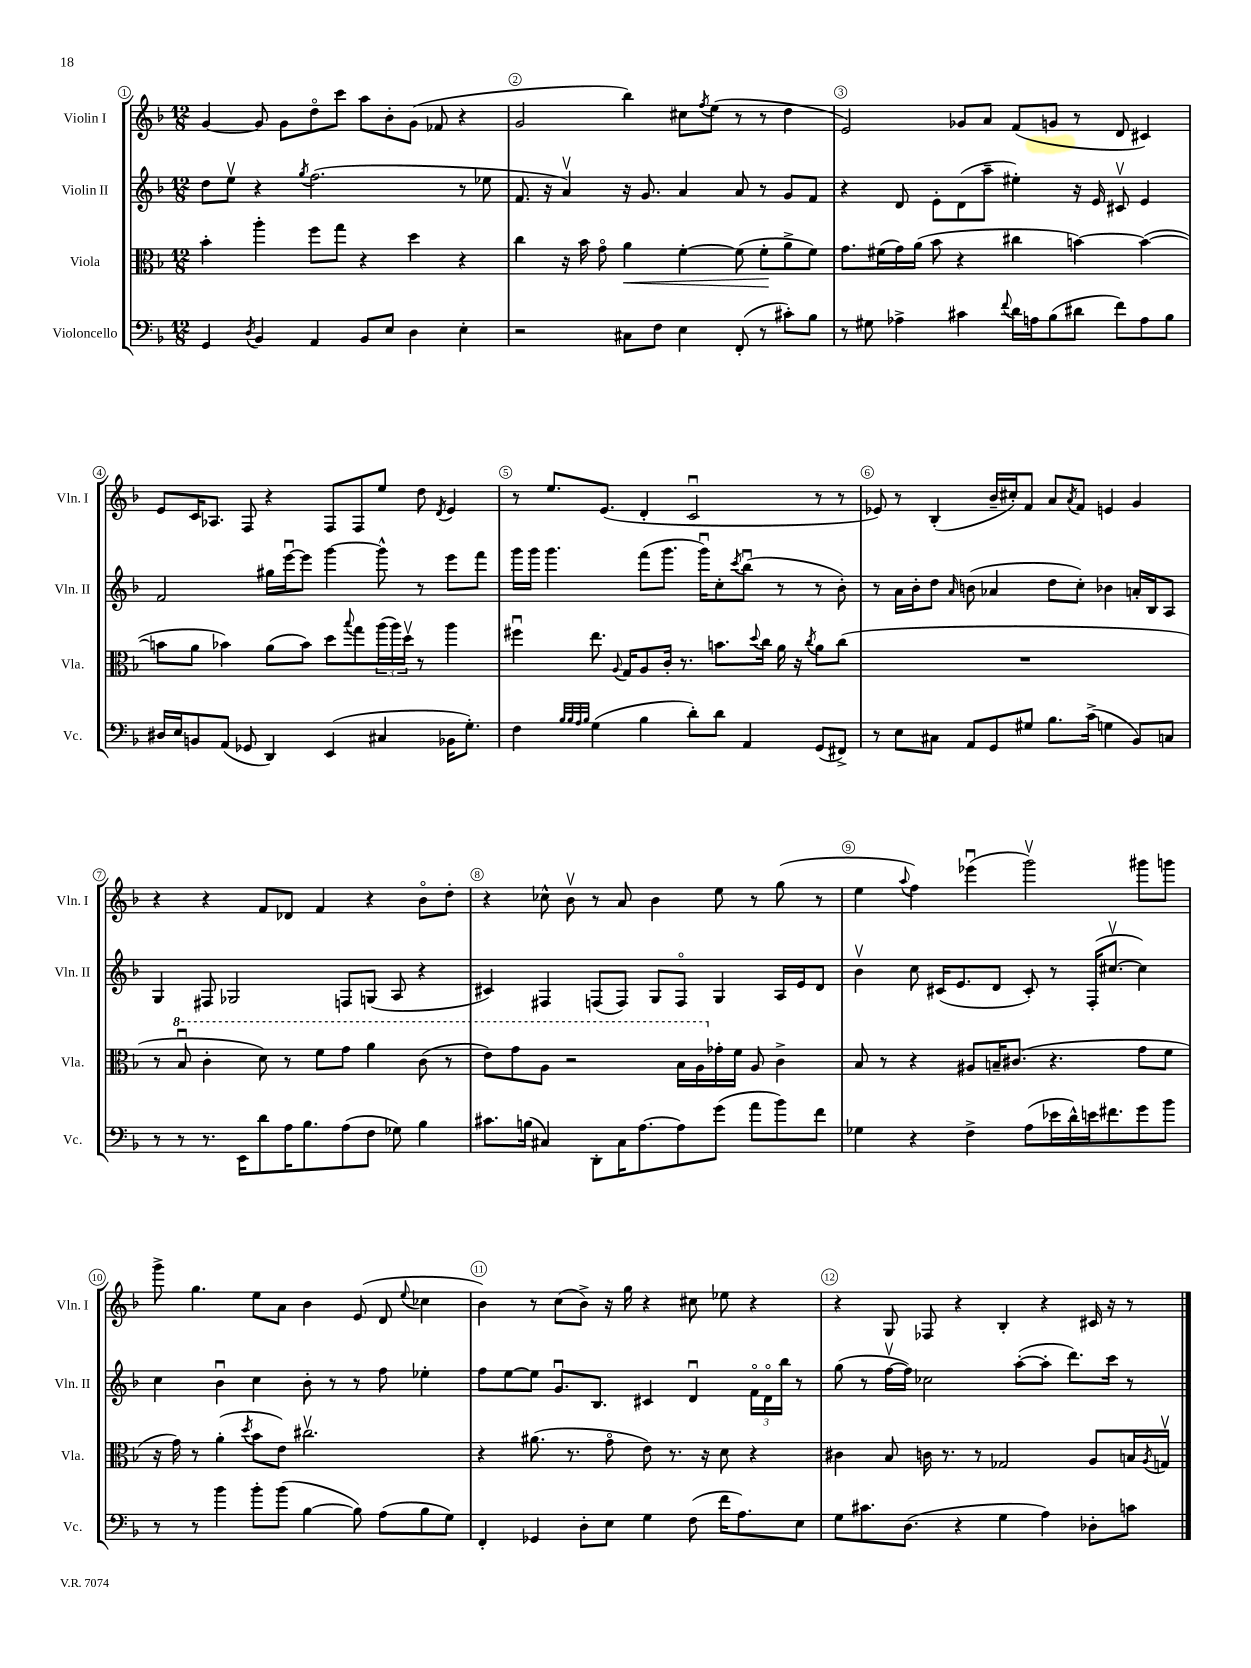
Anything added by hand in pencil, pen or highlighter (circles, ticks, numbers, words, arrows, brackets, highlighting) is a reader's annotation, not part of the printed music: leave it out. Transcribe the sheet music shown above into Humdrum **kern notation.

**kern	**kern	**dynam	**kern	**kern
*part4	*part3	*part3	*part2	*part1
*staff4	*staff3	*staff3	*staff2	*staff1
*I"Violoncello	*I"Viola	*	*I"Violin II	*I"Violin I
*I'Vc.	*I'Vla.	*	*I'Vln. II	*I'Vln. I
*clefF4	*clefC3	*	*clefG2	*clefG2
*k[b-]	*k[b-]	*	*k[b-]	*k[b-]
*M12/8	*M12/8	*	*M12/8	*M12/8
=1	=1	=1	=1	=1
4GG/	4b-'\	.	8dd\L	[4g/
.	.	.	8eev\J	.
8qD/	.	.	.	.
4BB-/	4aa'\	.	4r	8g/]
.	.	.	.	8g\L
.	.	.	8qgg/	.
4AA/	8ff\L	.	(2.ff\	8dd\
.	8gg\J	.	.	8ccc\J
8BB-/L	4r	.	.	8aa\L
8E/J	.	.	.	8b-'\
4D\	4dd\	.	.	(8g\J
.	.	.	.	8f-X/
4E'\	4r	.	8r	4r
.	.	.	8ee-X\	.
=2	=2	=2	=2	=2
2r	4cc\	.	8.f/	2g/
.	.	.	16r	.
.	16r	.	4av/)	.
.	16b-\	.	.	.
.	8g\	.	.	.
!	!	!LO:HP:b	!	!
8C#X\L	4a\	<	16r	4bb-\)
.	.	.	8.g/	.
8F\J	.	.	.	.
4E\	[4f'\	.	4a/	8cc#X\L
.	.	.	.	8qff/
.	.	.	.	(8ee\J
(8FF'/	(8f\]	.	8a/	8r
8r	8f'\L	.	8r	8r
8c#X'\L)	8a^\	[	8g/L	4dd\
8B-\J	8f\J)	.	8f/J	.
=3	=3	=3	=3	=3
8r	8.g\L	.	4r	2e/)
8G#X\	.	.	.	.
.	(16f#X\L	.	.	.
4A-X^\	16g\)	.	8d/	.
.	(16a\JJ	.	.	.
.	8b-\	.	8e'\L	.
4c#X\	4r	.	(8d\	8g-X/L
.	.	.	8aa~\J	8a/J
8qqf/	.	.	.	.
16d\LL	4cc#X\	.	4ee#X'\)	(8f/L
16An\J	.	.	.	.
(8B-\	.	.	.	8gn/J
8d#X\J	[4bn\)	.	16r	8r
.	.	.	16e/	.
8f\L)	.	.	8c#Xv/	8d/
8A\	(4b\_	.	4e/	4c#X/)
8B-\J	.	.	.	.
!!LO:LB:g=z
=4	=4	=4	=4	=4
16D#X/LL	8bn\L]	.	2f/	8e/L
16E/J	.	.	.	.
8BBn/	8a\J	.	.	16c/K
.	.	.	.	8.A-X/J
(8AA/J	4b-X\)	.	.	.
8GG-X/	.	.	.	8F/
4DD/)	(8a\L	.	16gg#X\LL	4r
.	.	.	[16eeeu\J	.
.	8b-\J)	.	8eee\J]	.
(4EE/	8dd\L	.	[4ggg\	8F/L
.	8qqbb-/	.	.	.
.	8gg\	.	.	8F/
4C#X/	(24aa\L	.	8ggg^^\]	8ee/J
.	24aa\)	.	.	.
.	24ddv\JJ	.	.	.
.	8r	.	8r	8dd\
.	.	.	.	8qd/
16BB-X\KL	4aa\	.	8eee\L	4e/
8.G'\J)	.	.	.	.
.	.	.	8fff\J	.
=5	=5	=5	=5	=5
4F\	4ff#Xu\	.	16ggg\LL	8r
.	.	.	16ggg\JJ	.
.	.	.	4.ggg\	8.ee/L
32qqB-/LLL	.	.	.	.
32qqB-/	.	.	.	.
32qqA/	.	.	.	.
32qqB-/JJJ	.	.	.	.
(4G\	8.ee\	.	.	.
.	.	.	.	(8.e/J
.	8qqA/	.	.	.
.	16G/KL	.	.	.
4B-\	8A/	.	(8fff\L	4d'/
.	16c'/Jk	.	8.ggg\J	.
.	8.r	.	.	.
8d'\L)	.	.	.	2cu/
.	.	.	16gggu\KL)	.
8d\J	8.bn\L	.	8cc'\	.
.	.	.	8qccc/	.
4AA/	.	.	(8bb-u\J	.
.	8qqdd/	.	.	.
.	16cc\Jk	.	.	.
.	16a\	.	8r	.
.	16r	.	.	.
.	8qcc/	.	.	.
(8GG/L	8a\L	.	8r	8r
8FF#X^/J)	(8cc\J	.	8b-'\)	8r
=6	=6	=6	=6	=6
8r	1.r	.	8r	8e-X/)
8E\L	.	.	16a\LL	8r
.	.	.	16b-'\J	.
8C#X\J	.	.	8dd\J	(4B-'/
.	.	.	16qqa/	.
8AA/L	.	.	(8bn\	.
8GG/	.	.	4a-X/	16b-~/LL
.	.	.	.	16cc#X'/J)
8G#X/J	.	.	.	8f/J
8.B-\L	.	.	8dd\L	8a/L
.	.	.	.	8qa/
.	.	.	8cc'\J)	8f/J
(16c^\Jk	.	.	.	.
4Gn\	.	.	4b-X\	4en/
8BB-/L)	.	.	16an'/LL	4g/
.	.	.	16B-/J	.
8Cn/J	.	.	8A/J	.
!!LO:LB:g=z
=7	=7	=7	=7	=7
8r	8r	.	4G/	4r
*	*8va	*	*	*
8r	8b-u/	.	.	.
8.r	4cc'\	.	8F#X/	4r
.	.	.	2G-X/	.
16EE\KL	.	.	.	.
8d\	8dd\)	.	.	8f/L
16A\K	8r	.	.	8d-X/J
8.B-\	.	.	.	.
.	8ff\L	.	.	4f/
(8A\	8gg\J	.	8Fn/L	.
8F\J	4aa\	.	(8Gn/J	4r
8G-X\)	.	.	8A/	.
4B-\	(8cc\	.	4r	8b-\L
.	8r	.	.	8dd'\J
=8	=8	=8	=8	=8
8.c#X\L	8ee\L)	.	4c#X/)	4r
.	8gg\	.	.	.
(16Bn\Jk	.	.	.	.
4C#X/)	8a\J	.	4F#X/	8cc-X^^\
.	2r	.	.	8b-v\
8DD'\L	.	.	(8Fn/L	8r
16C#\K	.	.	8F/J)	8a/
[8.A\	.	.	.	.
.	.	.	8G/L	4b-\
8A\]	16b-\LL	.	8F/J	.
.	16a\	.	.	.
*	*X8va	*	*	*
(8g\J	16g-X'\	.	4G/	8ee\
.	16f\JJ	.	.	.
8a\L	8A/	.	.	8r
8b-\)	4c^\	.	16A/LL	(8gg\
.	.	.	16e/J	.
8f\J	.	.	8d/J	8r
=9	=9	=9	=9	=9
4G-X\	8B-/	.	4b-v\	4ee\
.	8r	.	.	.
.	.	.	.	8qqaa/
4r	4r	.	8cc\	4ff\)
.	.	.	(16c#X/KL	.
.	.	.	8.e/	.
4F^\	8A#X/L	.	.	(4eee-Xu\
.	16Bn~/K	.	8d/J	.
.	(8.c#X/J	.	.	.
(8A\L	.	.	8c#'/)	2gggv\)
16e-X\L	4.r	.	8r	.
16d^^\)	.	.	.	.
16en\J	.	.	(16F'/KL	.
8.f#X\	.	.	[8.cc#Xv/J	.
8g\	8g\L	.	4cc#\])	8ggg#X\L
8b-\J	8f\J	.	.	8gggn\J
!!LO:LB:g=z
=10	=10	=10	=10	=10
8r	16r	.	4cc\	8ggg^\
.	16g\)	.	.	.
8r	8r	.	.	4.gg\
4b-\	(4a'\	.	4b-u\	.
.	8qdd/	.	.	.
8b-'\L	8b-\L	.	4cc\	8ee\L
(8b-\J	8e\J)	.	.	8a\J
[4B-\	2.cc#Xv\	.	8b-'\	4b-\
.	.	.	8r	.
8B-\])	.	.	8r	(8e/
(8A\L	.	.	8ff\	8d/
.	.	.	.	8qqee/
8B-\	.	.	4ee-X'\	4cc-X\
8G\J)	.	.	.	.
=11	=11	=11	=11	=11
4FF'/	4r	.	8ff\L	4b-\)
.	.	.	[8ee\	.
4GG-X/	(8.a#X\	.	8ee\J]	8r
.	.	.	8.gu/L	(8cc\L
.	8.r	.	.	.
8D'\L	.	.	.	8b-^\J)
.	.	.	8.B-/J	.
8E\J	8g\	.	.	16r
.	.	.	.	16gg\
4G\	8e\)	.	4c#X/	4r
.	8.r	.	.	.
(8F\	.	.	4du/	8cc#X\
.	16r	.	.	.
16f\KL	8d\	.	.	8ee-X\
8.A\)	.	.	.	.
.	4r	.	24f\LL	4r
.	.	.	24d\	.
.	.	.	24bb-\JJ	.
8E\J	.	.	8r	.
=12	=12	=12	=12	=12
8G\L	4c#X\	.	(8gg\	4r
8.c#X\	.	.	8r	.
.	8B-/	.	[16ffv\LL	8G/
(8.D\J	.	.	16ff\JJ])	.
.	16cn\	.	2cc-X\	8F-X/
.	8.r	.	.	.
4r	.	.	.	4r
.	8r	.	.	.
4G\	2G-X/	.	.	4B-'/
.	.	.	([8aa'\L	.
4A\)	.	.	8aa'\J]	4r
.	.	.	8.ddd\L)	.
8D-X'\L	8A/L	.	.	16c#X/
.	.	.	16ccc\Jk	16r
8cn\J	16Bn/L	.	8r	8r
.	8qA/	.	.	.
.	16Gnv/JJ	.	.	.
==	==	==	==	==
*-	*-	*-	*-	*-
